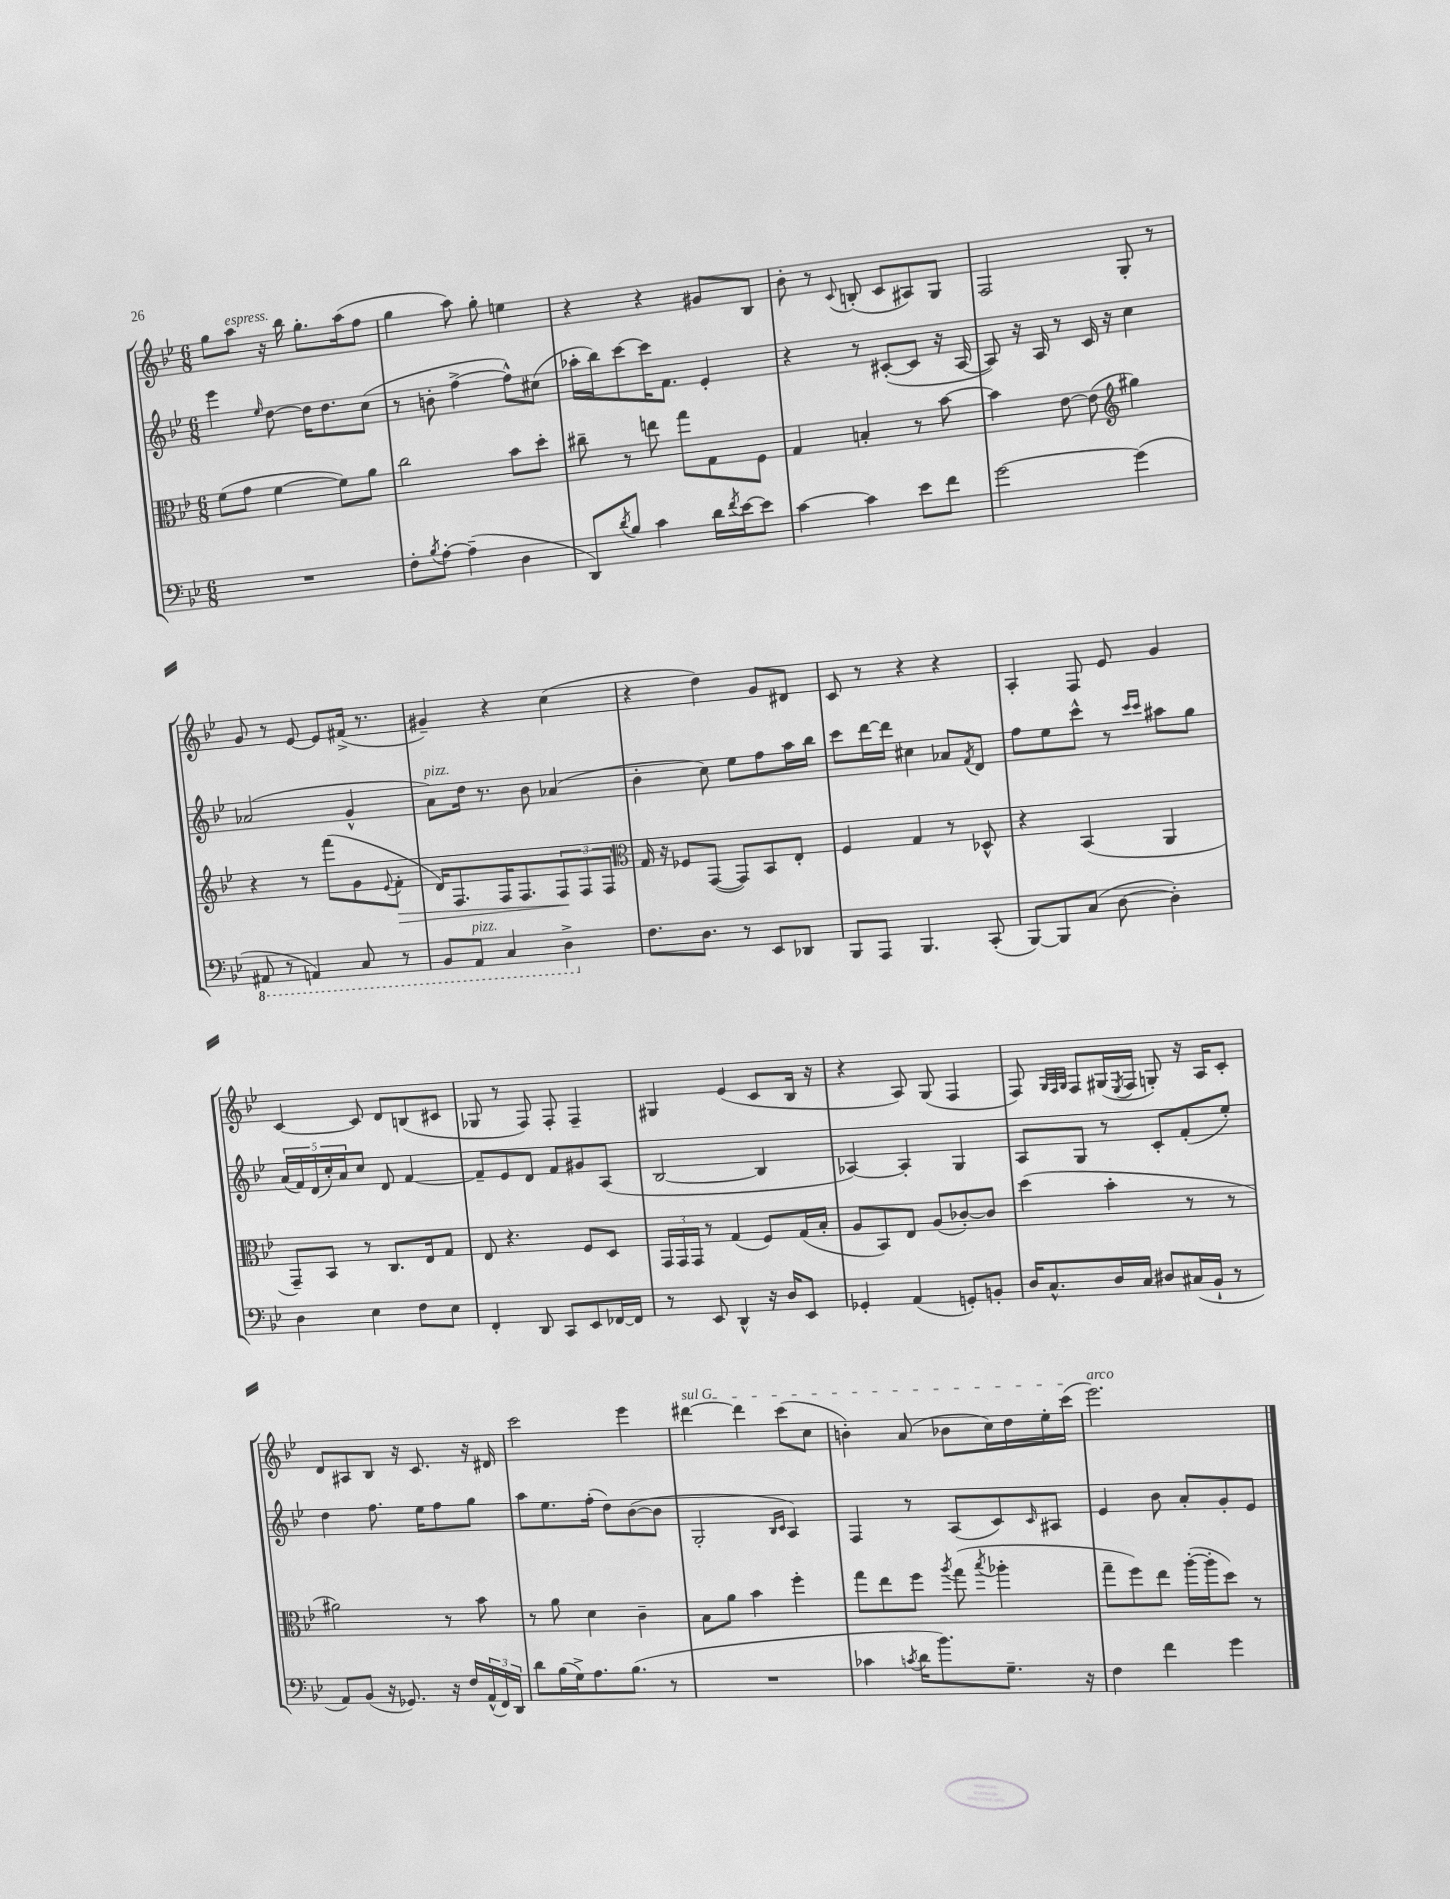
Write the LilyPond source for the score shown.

<<
\new StaffGroup <<
\new Staff = "s0" {
    \clef treble \key bes \major \numericTimeSignature \time 6/8
    g''8 a''8^\markup { \italic "espress." } r16 bes''16 g''8.-. a''16( f''8 |
    g''4 a''8) g''8-. e''4 |
    r4 r4 gis'8 bes8 |
    bes'8-. r8 \appoggiatura { c'8 } b8-.( c'8 ais8) g8 |
    f2 g8-. r8 |
    g'8 r8 ees'8~ ees'8 fis'16->( r8. |
    gis'4--) r4 c''4( |
    r4 d''4) g'8 dis'8 |
    c'8 r8 r4 r4 |
    a4-. f8 ees'8 g'4 |
    c'4~ c'8 d'8 b8( cis'8 |
    ges8 r8 f8) f8-. f4-- |
    gis4 ees'4( c'8 bes16 r16 |
    r4 a8) g8( f4 |
    f8) \grace { g32 f32 g32 } f8 gis16( \acciaccatura { ees8 } f16 g8-.) r16 a16 c'8-. |
    d'8 ais8 bes8 r16 c'8. r16 dis'16 |
    c'''2 ees'''4 |
    \once \override TextSpanner.bound-details.left.text = \markup { \italic "sul G" } dis'''4~\startTextSpan dis'''4 c'''8( c''8 |
    b'4-.) a'8( bes'8 c''16) d''16 ees''16-. c'''16\stopTextSpan( |
    ees'''2.^\markup { \italic "arco" }) \bar "|." |
}
\new Staff = "s1" {
    \clef treble \key bes \major \numericTimeSignature \time 6/8
    ees'''4 \grace { ees''16 } d''8~ d''16 d''8. c''8( |
    r8 b'8-. f''4~-> f''8-^) cis''8( |
    aes''16-. bes''16) c'''8~ c'''16 f'8. ees'4-. |
    r4 r8 cis'8~-.( cis'8 r16 a16~ |
    a8) r16 a16 r8 c'16 r16 c''4 |
    aes'2( g'4-^ |
    a'8^\markup { \italic "pizz." }) d''16 r8. bes'8 aes'4( |
    bes'4-. c''8) ees''8 f''8 a''16 bes''16 |
    c'''8 d'''16~ d'''16 cis''4 aes'8 \acciaccatura { f'8 } d'8 |
    f''8 ees''8 c'''8-^ r8 \grace { c'''16 c'''16 } ais''8 g''8 |
    \tuplet 5/4 { a'16( f'16) d'16( c''16-.) a'16 } c''8 d'8 f'4~ |
    f'8-- ees'8 d'8 f'8 gis'8 a8( |
    bes2~ bes4 |
    aes4~) aes4-. g4 |
    a8 g8 r8 c'8-. f'8-.( ees''8-.) |
    d''4 f''8. ees''16 f''8 g''8 |
    a''8 ees''8. f''16-.( d''8) bes'8~( bes'8 |
    g2-. \grace { bes16 c'16 } a4) |
    f4 r8 a8( c'8) \grace { c'16 } ais8 |
    ees'4 bes'8 a'8-. g'8-. ees'8 \bar "|." |
}
\new Staff = "s2" {
    \clef alto \key bes \major \numericTimeSignature \time 6/8
    f'8( g'8 f'4~ f'8) a'8 |
    c''2 bes'8 d''8-. |
    cis''8-- r8 e''8 g''8 g8 f8 |
    g4 b4-. r8 bes'8~ |
    bes'4 ees'8~ ees'8( \clef treble gis''4) |
    r4 r8 f'''8( g'8 \appoggiatura { ees'8 } f'8-.\> |
    d'16) f8. f16 f8. \tuplet 3/2 { f8\! f8 f8 } |
    \clef alto g16 r16 fes8 g,8~( g,8) bes,8 ees8-. |
    f4 g4 r8 des8-^ |
    r4 bes,4( a,4 |
    g,8--) bes,8 r8 c8. ees16 g8 |
    ees8 r4. f8 d8 |
    \tuplet 3/2 { g,16 g,16 g,16 } r8 g4( f8) g16( bes16-. |
    a8 bes,8) ees8 a8( ces'8~-.) ces'8 |
    d''4( bes'4-. r8 r8 |
    ais'2) r8 bes'8 |
    r8 a'8 d'4 c'4-- |
    bes8 a'8 bes'4 f''4-. |
    g''8 ees''8 f''8 \acciaccatura { a''8 } g''8( \acciaccatura { bes''8 } aes''4-. |
    g''8-- f''8) ees''8 a''16~-.( a''16-. d''8) r8 \bar "|." |
}
\new Staff = "s3" {
    \clef bass \key bes \major \numericTimeSignature \time 6/8
    R2. |
    f8-. \acciaccatura { bes8 } a8~-. a4--( d4 |
    d,8) \acciaccatura { d'8 } bes8 c'4 d'16 \acciaccatura { f'8 } ees'16~ ees'8 |
    c'4~ c'4 ees'8 f'8 |
    g'2~ g'4( |
    \ottava #-1 ais,,8 r8 a,,4) c,8 r8 |
    bes,,8 a,,8^\markup { \italic "pizz." } c,4 d,4-> \ottava #0 |
    f8. d8. r8 ees,8 des,8 |
    bes,,8 a,,8 bes,,4. c,8-.( |
    bes,,8~) bes,,8 c8( d8~ d4-.) |
    d4 ees4 f8 ees8 |
    f,4-. d,8 c,8 ees,8 fes,16~ fes,16 |
    r8 ees,8 d,4-^ r16 d16 ees,8 |
    ges,4-. a,4( g,8-.) b,8-. |
    d16 c8.-^ d16 c16 dis8 cis16( bes,16-! r8 |
    a,8) bes,8( r16 ges,8.) r16 f16 \tuplet 3/2 { a,16-^( f,16) d,16 } |
    d'8 bes16( g16->) a8. bes8.( r8 |
    R2. |
    ces'4 \acciaccatura { c'8 } d'16 bes'8.) g8.-- r16 |
    f4 f'4 g'4 \bar "|." |
}
>>
>>
\layout { \context { \Score \remove "Bar_number_engraver" } }
